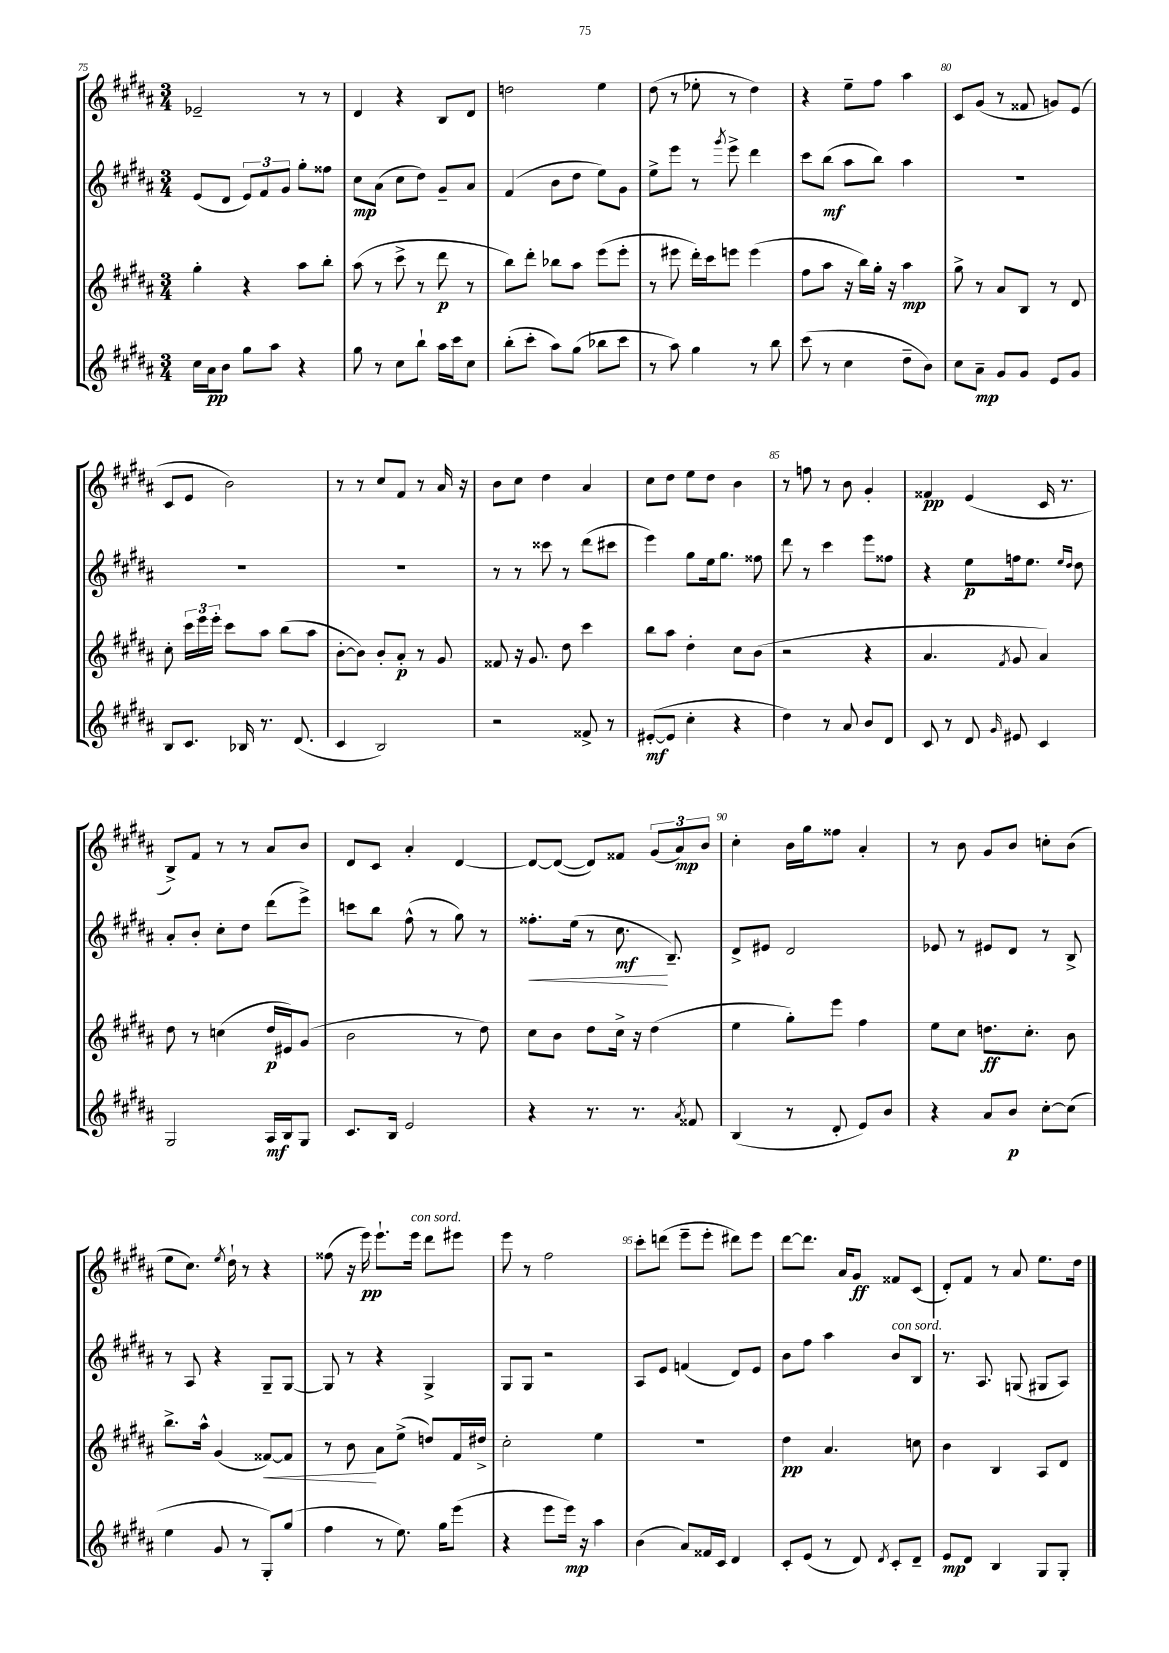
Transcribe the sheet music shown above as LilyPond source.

<<
\new StaffGroup <<
\new Staff = "s0" {
    \clef treble \key b \major \numericTimeSignature \time 3/4
    \autoBeamOff ees'2-- r8 r8 |
    dis'4 r4 b8[ dis'8] |
    d''2 e''4 |
    dis''8( r8 ees''8-. r8 dis''4) |
    r4 e''8[-- fis''8] ais''4 |
    cis'8[ gis'8]( r8 fisis'8 g'8[) e'8]( |
    cis'8[ e'8] b'2) |
    r8 r8 cis''8[ fis'8] r8 ais'16 r16 |
    b'8[ cis''8] dis''4 ais'4 |
    cis''8[ dis''8] e''8[ dis''8] b'4 |
    r8 f''8 r8 b'8 gis'4-. |
    fisis'4\pp e'4( cis'16 r8. |
    b8[->) fis'8] r8 r8 ais'8[ b'8] |
    dis'8[ cis'8] ais'4-. dis'4~ |
    dis'8[~ dis'8]~( dis'8[) fisis'8] \tuplet 3/2 { gis'8[( ais'8\mp) b'8] } |
    cis''4-. b'16[ gis''16 fisis''8] ais'4-. |
    r8 b'8 gis'8[ b'8] c''8[-. b'8]( |
    e''8[ cis''8.]) \acciaccatura { e''8 } dis''16-! r8 r4 |
    fisis''8( r16 e'''16\pp) e'''8.[-! e'''16]^\markup { \italic "con sord." } dis'''8[ eis'''8] |
    e'''8 r8 fis''2 |
    cis'''8[-. d'''8]( e'''8[-- e'''8]-. dis'''8[) e'''8] |
    dis'''8[~ dis'''8.] ais'16[ gis'8]\ff fisis'8[ cis'8]( |
    dis'8[-.) fis'8] r8 ais'8 e''8.[ dis''16] \bar "|." |
}
\new Staff = "s1" {
    \clef treble \key b \major \numericTimeSignature \time 3/4
    \autoBeamOff e'8[( dis'8] \tuplet 3/2 { e'8[) fis'8 gis'8] } gis''8[-. fisis''8] |
    cis''8[\mp ais'8]( cis''8[ dis''8]) gis'8[-- ais'8] |
    fis'4( b'8[ dis''8] e''8[) gis'8] |
    e''8[-> e'''8] r8 \acciaccatura { gis'''8 } e'''8-> dis'''4 |
    cis'''8[ b''8]\mf( ais''8[ b''8]) ais''4 |
    R2. |
    R2. |
    R2. |
    r8 r8 cisis'''8 r8 dis'''8[( cis'''8] |
    e'''4) gis''8[ e''16 gis''8.] fisis''8 |
    dis'''8 r8 cis'''4 e'''8[ fisis''8] |
    r4 e''8[\p f''16 e''8.] \grace { e''16[ dis''16] } dis''8 |
    ais'8[-. b'8]-. cis''8[-. dis''8] dis'''8[( e'''8]->) |
    c'''8[ b''8] fis''8-^( r8 gis''8) r8 |
    fisis''8.[-.\< e''16]( r8 cis''8.\mf\! b8.--) |
    dis'8[-> eis'8] dis'2 |
    ees'8 r8 eis'8[ dis'8] r8 b8-> |
    r8 ais8 r4 gis8[-- gis8]~ |
    gis8 r8 r4 gis4-> |
    gis8[ gis8] r2 |
    ais8[ e'8] f'4( dis'8[) e'8] |
    b'8[ fis''8] ais''4 b'8[^\markup { \italic "con sord." } b8] |
    r8. ais8. g8( gis8[ ais8]) \bar "|." |
}
\new Staff = "s2" {
    \clef treble \key b \major \numericTimeSignature \time 3/4
    \autoBeamOff gis''4-. r4 ais''8[ b''8]-. |
    ais''8( r8 cis'''8-> r8 dis'''8\p r8 |
    b''8[) dis'''8]-. bes''8[ ais''8] e'''8[( e'''8]-. |
    r8 eis'''8 dis'''16[-.) cis'''16 e'''8] e'''4( |
    fis''8[ ais''8] r16 b''16[) gis''16]-. r16 ais''4\mp |
    gis''8-> r8 ais'8[ b8] r8 dis'8 |
    cis''8-. \tuplet 3/2 { cis'''16[ e'''16 e'''16]-. } cis'''8[ ais''8] b''8[( ais''8] |
    b'8[~-. b'8]) b'8[-. ais'8]-.\p r8 gis'8 |
    fisis'8 r16 gis'8. dis''8 cis'''4 |
    b''8[ ais''8] dis''4-. cis''8[ b'8]( |
    r2 r4 |
    ais'4. \acciaccatura { fis'8 } gis'8 ais'4) |
    dis''8 r8 c''4( dis''16[\p eis'16) gis'8]( |
    b'2 r8 dis''8) |
    cis''8[ b'8] dis''8[ cis''16]-> r16 dis''4( |
    e''4 gis''8[-.) e'''8] fis''4 |
    e''8[ cis''8] d''8.[\ff cis''8.]-. b'8 |
    b''8.[-> ais''16]-^ gis'4( fisis'8[~\<) fisis'8] |
    r8 b'8\! ais'8[ e''8]->( d''8[) fis'16 dis''16]-> |
    cis''2-. e''4 |
    R2. |
    dis''4\pp ais'4. c''8 |
    b'4 b4 ais8[ dis'8] \bar "|." |
}
\new Staff = "s3" {
    \clef treble \key b \major \numericTimeSignature \time 3/4
    \autoBeamOff cis''16[ ais'16\pp b'8] gis''8[ ais''8] r4 |
    gis''8 r8 cis''8[ b''8]-! ais''16[ cis'''16 cis''8] |
    b''8[-.( cis'''8]-. ais''8[) gis''8]( bes''8[ cis'''8] |
    r8 ais''8) gis''4 r8 b''8 |
    cis'''8( r8 cis''4 dis''8[-- b'8]) |
    cis''8[ ais'8]--\mp gis'8[ gis'8] e'8[ gis'8] |
    b8[ cis'8.] bes16 r8. dis'8.( |
    cis'4 b2) |
    r2 fisis'8-> r8 |
    eis'8[~-.\mf( eis'8] cis''4-. r4 |
    dis''4) r8 ais'8 b'8[ dis'8] |
    cis'8 r8 dis'8 \grace { gis'16 } eis'8 cis'4 |
    gis2 ais16[\mf b16 gis8] |
    cis'8.[ b16] e'2 |
    r4 r8. r8. \acciaccatura { ais'8 } fisis'8 |
    b4( r8 dis'8-. e'8[) b'8] |
    r4 ais'8[ b'8]\p cis''8[~-. cis''8]( |
    e''4 gis'8 r8 gis8[-.) gis''8]( |
    fis''4 r8 e''8.) gis''16[ e'''8]( |
    r4 e'''8[ e'''16]\mp) r16 ais''4 |
    b'4( ais'8[) fisis'16 cis'16] dis'4 |
    cis'8[-. e'8]( r8 dis'8) \acciaccatura { dis'8 } cis'8[-. dis'8]-- |
    e'8[\mp dis'8] b4 gis8[ gis8]-. \bar "|." |
}
>>
>>
\layout { \context { \Score currentBarNumber = #75 \override BarNumber.break-visibility = ##(#f #t #t) barNumberVisibility = #(every-nth-bar-number-visible 5) } }
